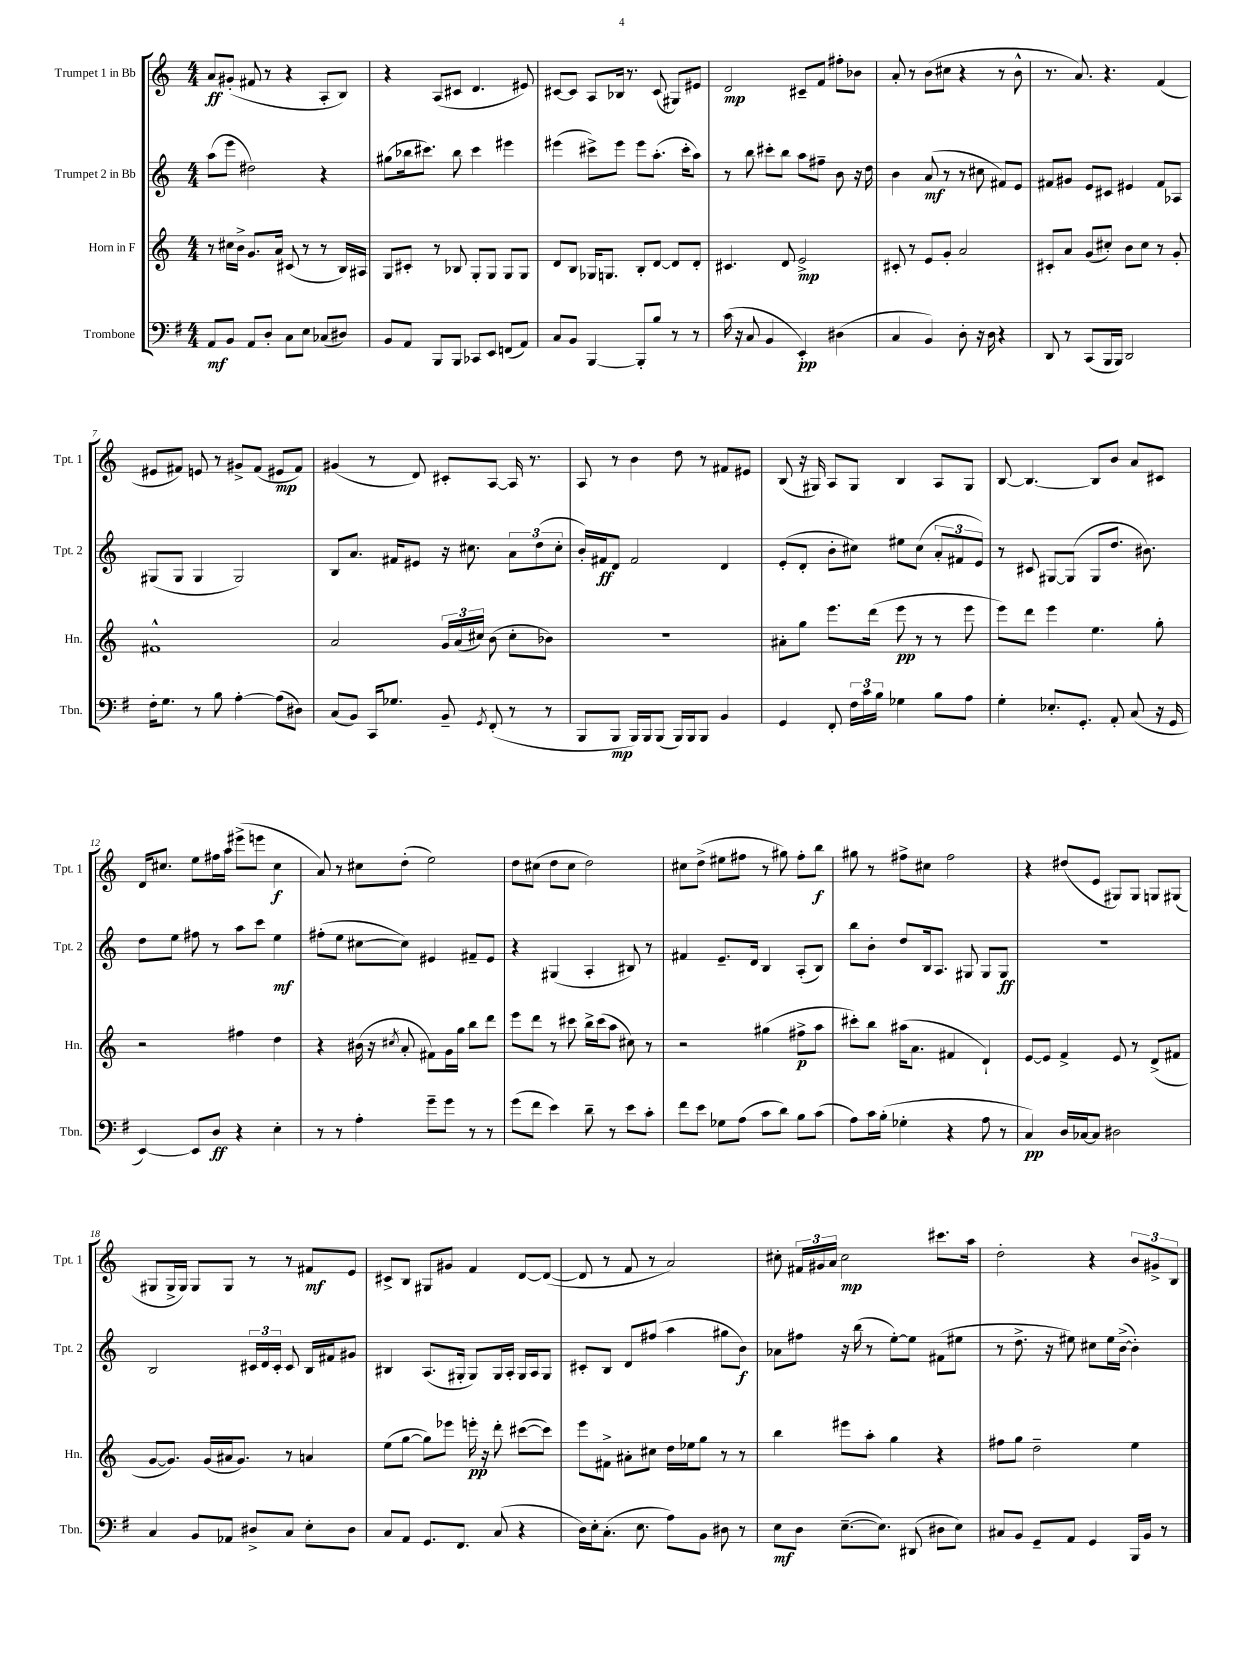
<<
\new StaffGroup <<
\new Staff = "s0" \with { instrumentName = "Trumpet 1 in Bb" shortInstrumentName = "Tpt. 1" } {
    \clef treble \key c \major \numericTimeSignature \time 4/4
    \autoBeamOff a'8[\ff gis'8]-.( fis'8 r8 r4 a8[-. b8]) |
    r4 a8[( cis'8] d'4. eis'8) |
    cis'8[~ cis'8] a8[ bes16] r8. cis'8( gis8[) eis'8] |
    d'2\mp cis'8[-- f'8] fis''8[-. bes'8] |
    a'8-. r8 b'8[( cis''8] r4 r8 b'8-^ |
    r8. a'8.) r4. f'4( |
    eis'8[ fis'8]) e'8 r8 gis'8[-> fis'8]( eis'8[\mp fis'8]) |
    gis'4( r8 d'8) cis'8[-. a8]~ a16 r8. |
    a8 r8 b'4 d''8 r8 fis'8[ eis'8] |
    b8( r16 gis16) a8[ gis8] b4 a8[ gis8] |
    b8~ b4.~ b8[ b'8] a'8[ cis'8] |
    d'16[ cis''8.] e''8[ fis''16 a''16] eis'''8[->( e'''8] cis''4\f |
    a'8) r8 cis''8[ d''8]-.( e''2) |
    d''8[ cis''8]( d''8[ cis''8] d''2) |
    cis''8[ d''8]->( eis''8[ fis''8] r8 gis''8) fis''8[-. b''8]\f |
    gis''8 r8 fis''8[-> cis''8] fis''2 |
    r4 dis''8[( e'8] gis8[) gis8] g8[ gis8]( |
    gis8[ gis16-> gis16]) gis8[ gis8] r8 r8 fis'8[\mf e'8] |
    cis'8[-> b8] gis8[ gis'8] f'4 d'8[~ d'8]~( |
    d'8 r8 f'8 r8 a'2) |
    cis''8-. \tuplet 3/2 { fis'16[ gis'16 a'16] } cis''2\mp cis'''8.[ a''16] |
    d''2-. r4 \tuplet 3/2 { b'8[ gis'8-> b8] } \bar "|." |
}
\new Staff = "s1" \with { instrumentName = "Trumpet 2 in Bb" shortInstrumentName = "Tpt. 2" } {
    \clef treble \key c \major \numericTimeSignature \time 4/4
    \autoBeamOff a''8[( e'''8] dis''2) r4 |
    gis''8[( bes''16 cis'''8.]) bes''8 cis'''4 eis'''4 |
    eis'''4( cis'''8[->) eis'''8] eis'''8[ a''8.]-.( cis'''16[-. a''8]) |
    r8 b''8 cis'''8[-. b''8] a''8[ fis''8]-- b'8 r16 d''16 |
    b'4 a'8\mf( r8 r8 cis''8 fis'8[) e'8] |
    fis'8[ gis'8] e'8[ cis'8] eis'4 fis'8[ aes8] |
    gis8[( gis8] gis4 gis2) |
    b8[ a'8.] fis'16[ eis'8] r16 cis''8. \tuplet 3/2 { a'8[ d''8( cis''8]-. } |
    b'16[-.) fis'16\ff d'8] fis'2 d'4 |
    e'8[-.( d'8]-. b'8[-. cis''8]) eis''8[ cis''8]( \tuplet 3/2 { a'8[-. fis'8 e'8]) } |
    r8 cis'8 gis8[~ gis8]( gis8[ d''8.] bis'8.) |
    d''8[ e''8] fis''8 r8 a''8[ c'''8] e''4\mf |
    fis''8[-.( e''8] cis''8[~ cis''8]) eis'4 fis'8[-- eis'8] |
    r4 gis4( a4-. bis8) r8 |
    fis'4 e'8.[-- d'16] b4 a8[-.( b8]) |
    b''8[ b'8]-. d''8[ b16 a8.] gis8 gis8[ gis8]\ff |
    R1 |
    b2 \tuplet 3/2 { cis'16[ d'16 cis'16]-. } cis'8 b16[ fis'16 gis'8] |
    bis4 a8.[( gis16]-. gis8[) gis16 a16]-. gis16[ a16 gis8] |
    cis'8[-. b8] d'8[ fis''8]( a''4 gis''8[ b'8]\f) |
    aes'8[ fis''8] r16 b''16( r8 e''8[~-.) e''8] fis'8[( eis''8] |
    r8 d''8.-> r16 eis''8) cis''8[ eis''16 b'16]~->( b'4-.) \bar "|." |
}
\new Staff = "s2" \with { instrumentName = "Horn in F" shortInstrumentName = "Hn." } {
    \clef treble \key c \major \numericTimeSignature \time 4/4
    \autoBeamOff r8 cis''16[ b'16]-> g'8.[ a'16] cis'8( r8 r8 b16[) ais16] |
    g8[ cis'8]-. r8 bes8 g8[-. g8] g8[ g8] |
    d'8[ b8] ges16[ g8.] b8[-. d'8]~ d'8[ d'8]-. |
    cis'4. d'8 e'2->\mp |
    cis'8-. r8 e'8[ g'8]-. a'2 |
    cis'8[-. a'8] g'8[( cis''8]-.) b'8[ cis''8] r8 g'8-. |
    fis'1-^ |
    a'2 \tuplet 3/2 { g'16[ a'16( cis''16]) } b'8( cis''8[-. bes'8]) |
    R1 |
    ais'8[-. g''8] e'''8.[ d'''16]( e'''8\pp r8 r8 e'''8 |
    e'''8[) d'''8] e'''4 e''4. g''8-. |
    r2 fis''4 d''4 |
    r4 bis'16( r16 \acciaccatura { cis''8 } a'8-. fis'8[) g'16 g''16] b''8[ d'''8] |
    e'''8[ d'''8] r8 cis'''8 b''16[-> cis'''16( a''8] cis''8) r8 |
    r2 gis''4( fis''8[->\p a''8] |
    cis'''8[-.) b''8] ais''16[( a'8.] fis'4 d'4-!) |
    e'8[~ e'8] f'4-> e'8 r8 d'8[->( fis'8] |
    g'8[~ g'8.]) g'16[( ais'16 g'8.]) r8 a'4 |
    e''8[( g''8]~ g''8[) ees'''8] e'''16-.\pp r16 d'''8-. cis'''8[~( cis'''8]) |
    e'''8[ fis'8]-> ais'8[-. cis''8] d''16[ ees''16 g''8] r8 r8 |
    b''4 eis'''8[ a''8]-. g''4 r4 |
    fis''8[ g''8] d''2-- e''4 \bar "|." |
}
\new Staff = "s3" \with { instrumentName = "Trombone" shortInstrumentName = "Tbn." } {
    \clef bass \key g \major \numericTimeSignature \time 4/4
    \autoBeamOff a,8[\mf b,8] a,8[ d8]-. c8[ e8] ces8[( dis8]) |
    b,8[ a,8] b,,8[ b,,8] ces,8[ e,8] f,8[( a,8]) |
    c8[ b,8] b,,4~ b,,8[-. b8] r8 r8 |
    c'16( r16 c8 b,4 e,4-.\pp) dis4( |
    c4 b,4) d8-. r16 d16 r4 |
    d,8 r8 c,8[( b,,16 b,,16]) d,2 |
    fis16[-. g8.] r8 b8 a4~-. a8[( dis8]) |
    c8[( b,8]) c,16[ ges8.] b,8-- \acciaccatura { g,8 } fis,8-.( r8 r8 |
    b,,8[ b,,8]\mp b,,16[) b,,16 b,,8]( b,,16[) b,,16 b,,8] b,4 |
    g,4 fis,8-. \tuplet 3/2 { fis16[ c'16 b16] } ges4 b8[ a8] |
    g4-. ees8.[-. g,8.]-. a,8-. c8( r16 g,16 |
    e,4~) e,8[ d8]\ff r4 e4-. |
    r8 r8 a4-. g'8[-- g'8] r8 r8 |
    g'8[( fis'8] e'4) d'8-- r8 e'8[ c'8]-. |
    fis'8[ e'8] ges8[ a8]( c'8[ d'8]) b8[ c'8]( |
    a8[) c'16 b16]-.( ges4-. r4 a8 r8 |
    c4\pp) d16[ ces16~ ces8] dis2 |
    c4 b,8[ aes,8] dis8[-> c8] e8[-. dis8] |
    c8[ a,8] g,8.[ fis,8.] c8( r4 |
    d16[) e16-. c8.]-.( e8. a8[) b,8] dis8 r8 |
    e8[\mf d8] e8.[~--( e8.]) dis,8( dis8[ e8]) |
    cis8[ b,8] g,8[-- a,8] g,4 b,,16[ b,16] r8 \bar "|." |
}
>>
>>
